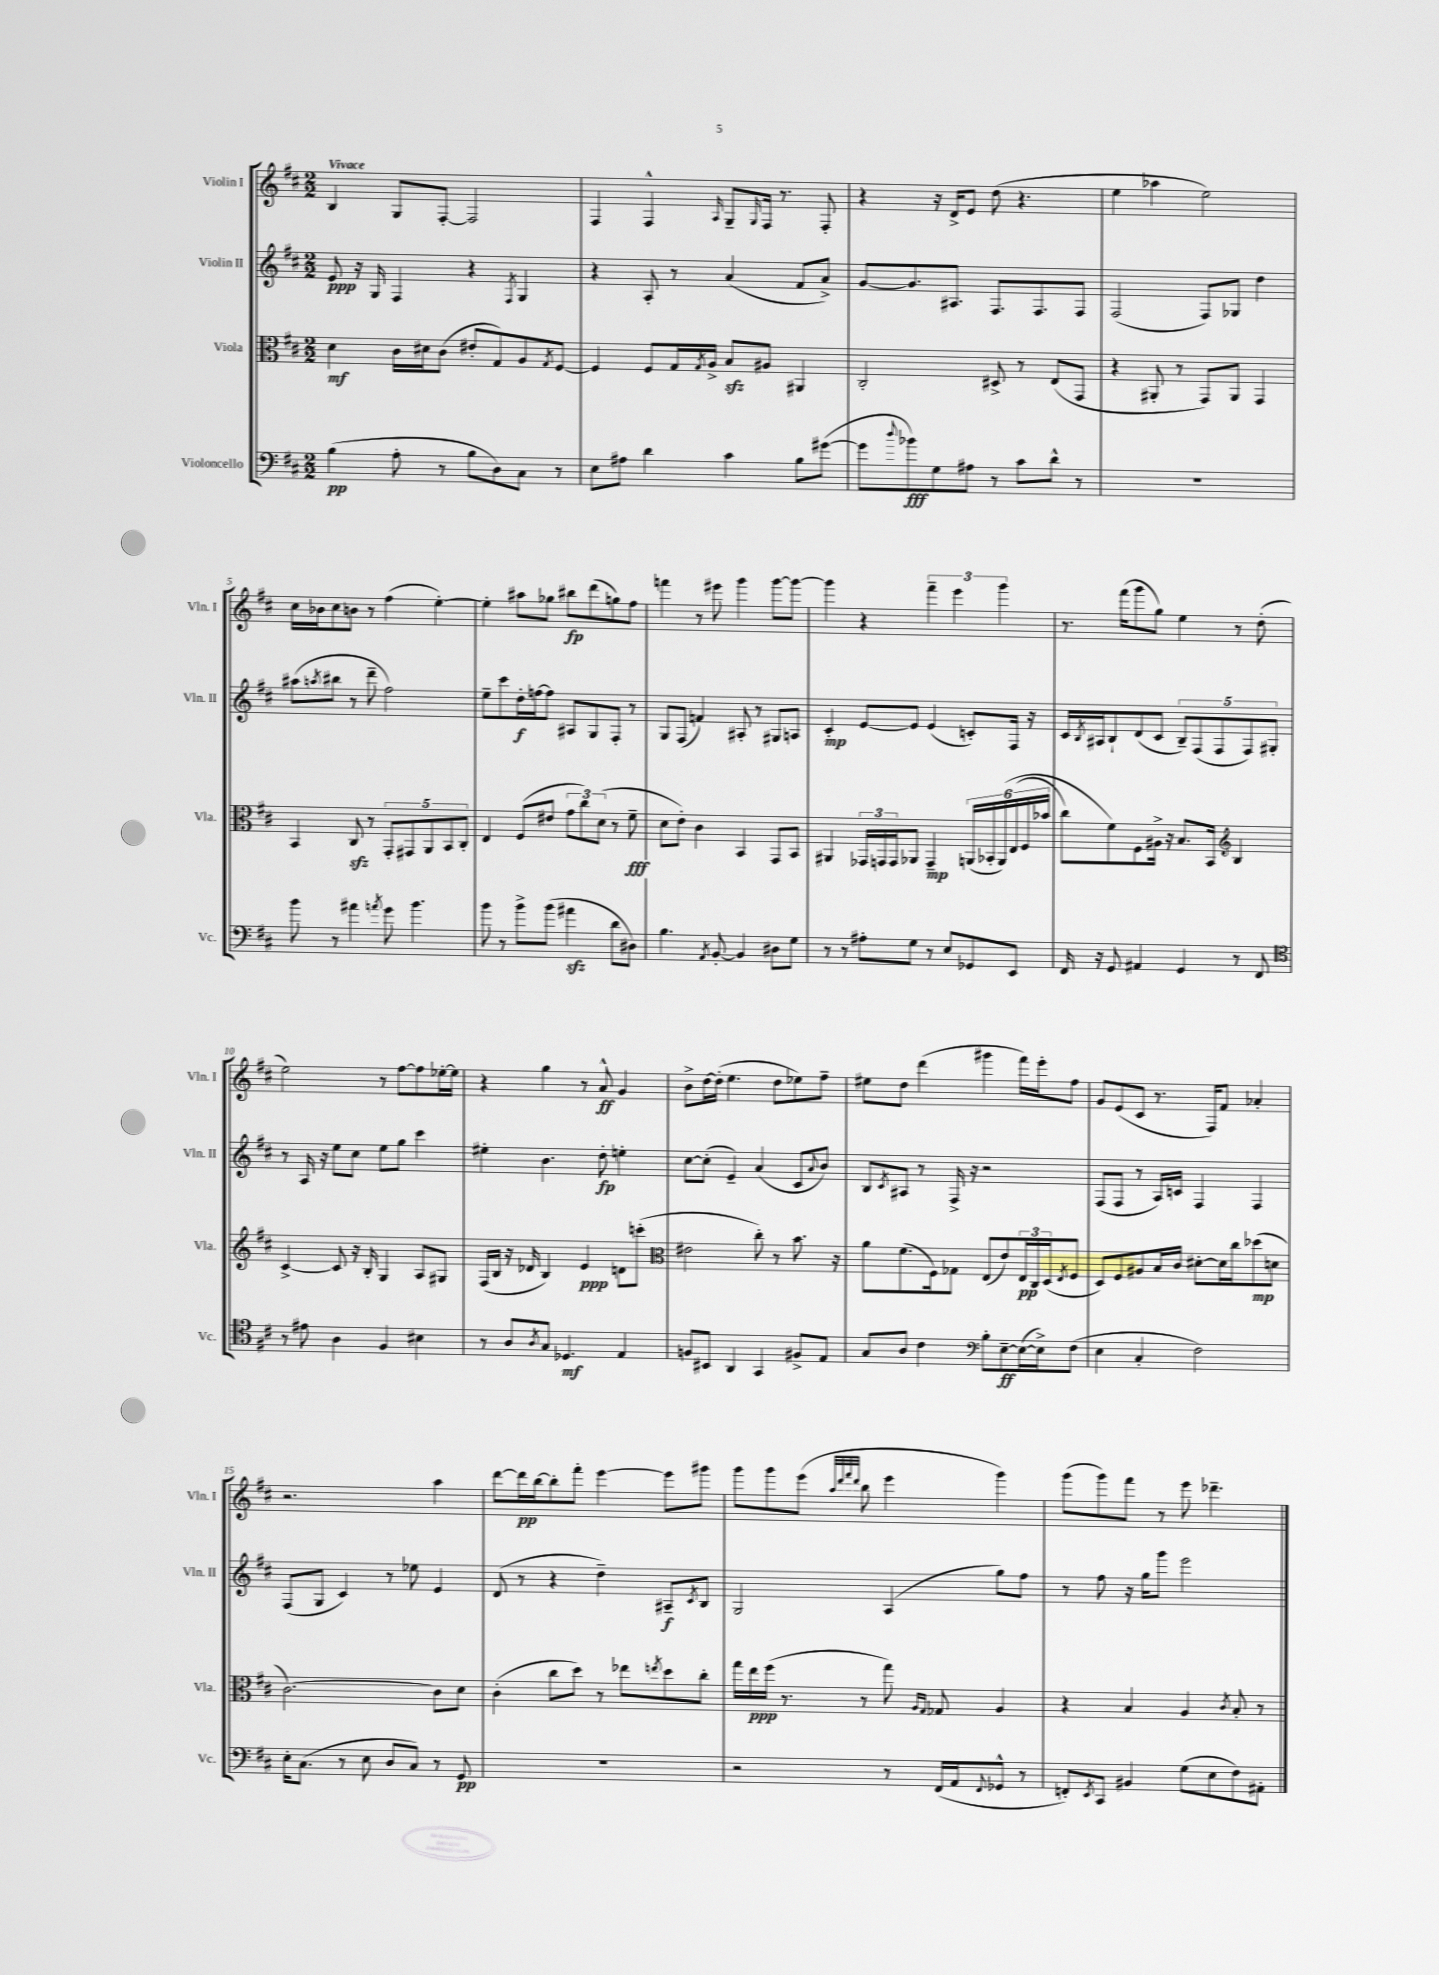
<<
\new StaffGroup <<
\new Staff = "s0" \with { instrumentName = "Violin I" shortInstrumentName = "Vln. I" } {
    \clef treble \key d \major \numericTimeSignature \time 2/2 \tempo "Vivace"
    b4 g8 fis8~-. fis2 |
    fis4 fis4-^ \grace { a16 } g8-- \grace { g16 } fis16 r8. fis8-. |
    r4 r16 d'16-> e'8 d''8( r4. |
    e''4 aes''4 e''2) |
    cis''16 bes'16 cis''8 b'8 r8 fis''4( e''4~-.) |
    e''4-. ais''8 ges''8 bis''8\fp d'''8( g''8) fis''8 |
    f'''4 r8 eis'''8 g'''4 g'''8~ g'''8~ |
    g'''4 r4 \tuplet 3/2 { fis'''4-- e'''4 g'''4 } |
    r8. fis'''16( g'''8 g''8) e''4 r8 d''8-.( |
    e''2) r8 fis''8~ fis''8 ees''16~-. ees''16 |
    r4 g''4 r8 a'8-^\ff g'4 |
    b'8-> d''16~ d''16-.( e''4. d''8 ees''8) fis''8-- |
    eis''8 d''8 d'''4( gis'''4 fis'''16) e'''16-. fis''8 |
    g'8 e'8( cis'8 r8. fis16) fis'8 aes'4-. |
    r2. a''4 |
    d'''8~ d'''16\pp b''16~ b''8-. fis'''8-. e'''4~ e'''8 gis'''8 |
    g'''8 g'''8 e'''8( \grace { a''32 d'''32 fis'''32 d'''32 } b''8 e'''4 g'''4) |
    g'''8( g'''8) fis'''8 r8 e'''8 des'''4.-- \bar "|." |
}
\new Staff = "s1" \with { instrumentName = "Violin II" shortInstrumentName = "Vln. II" } {
    \clef treble \key d \major \numericTimeSignature \time 2/2
    e'8\ppp r16 g16 fis4 r4 \acciaccatura { fis8 } g4 |
    r4 a8-. r8 a'4( fis'8 a'8->) |
    g'8~ g'8. ais8. fis8. fis8. fis8 |
    fis2( fis8) ges8 d''4 |
    ais''8( \acciaccatura { a''8 } bis''8 r8 d'''8-- fis''2) |
    e''8-- cis'''8 d''16-.\f f''16~ f''8 ais8 g8 fis8-. r8 |
    g8 fis8( f'4) ais8-. r8 gis8 a8 |
    cis'4-.\mp e'8~ e'8 e'4( c'8-.) fis16 r16 |
    cis'16 \acciaccatura { b8 } ais16 b8-! d'8( cis'8 \tuplet 5/4 { b8--) fis8( fis8 fis8) gis8-. } |
    r8 a16 r16 e''8 cis''8 e''8 g''8 cis'''4 |
    eis''4-. b'4. d''8-.\fp e''4-. |
    cis''8~ cis''8-.( e'4--) a'4( cis'8 \appoggiatura { a'8 } b'8) |
    b8 \acciaccatura { cis'8 } ais8 r8 fis16-> r16 r2 |
    fis8( fis8 r8 a16) c'16 fis4 fis4 |
    fis8( g8 cis'4) r8 ees''8 e'4 |
    d'8( r8 r4 d''4--) ais8--\f \acciaccatura { cis'8 } b8 |
    g2 a4( g''8) fis''8 |
    r8 fis''8 r16 g''16 g'''8 e'''2 \bar "|." |
}
\new Staff = "s2" \with { instrumentName = "Viola" shortInstrumentName = "Vla." } {
    \clef alto \key d \major \numericTimeSignature \time 2/2
    d'4\mf cis'16 dis'16 cis'8( eis'8-. g8) a8 \acciaccatura { g8 } fis8~ |
    fis4 fis8 g16 \acciaccatura { g8 } a16-> b8\sfz ais8 ais,4 |
    cis2-. dis8-> r8 e8( g,8 |
    r4 ais,8-. r8 g,8) ais,8 g,4 |
    b,4 cis8\sfz r8 \tuplet 5/4 { g,8-. gis,8 a,8 b,8 cis8-. } |
    e4 fis8( eis'8 \tuplet 3/2 { g'8 cis''8) d'8( } r8 fis'8--\fff |
    d'8 e'8-.) cis'4 b,4 g,8 b,8 |
    ais,4 \tuplet 3/2 { ges,16 g,16 g,16 } aes,8 g,4--\mp \tuplet 6/4 { a,16( bes,16-. a,16)\( e16( fis16 bes'16 } |
    cis''8) fis'8\) fis8 ais16-> r16 b8. b,16 \clef treble b4 |
    cis'4~-> cis'8 r16 b16-. g4 a8 gis8 |
    fis16( b16 r16 des'16 b4) e'4\ppp d'8 c'''8-.( |
    \clef alto eis'2 cis''8-.) r8 b'8. r16 |
    a'8 fis'8.( fis16) ges8 e8( e'8) \tuplet 3/2 { e16\pp cis16 d16( } \acciaccatura { e8 } fis8 |
    d8) fis8 ais8 b16 cis'16 dis'8~-. dis'16 cis''16 des''8\mp( d'8 |
    cis'2.~) cis'8 d'8 |
    cis'4-.( cis''8 d''8) r8 ees''8 \acciaccatura { e''8 } d''8 cis''8-. |
    g''16 e''16\ppp fis''16( r8. r8 g''8) \grace { a16 g16 } ges8 a4 |
    r4 b4 a4 \acciaccatura { cis'8 } b8-. r8 \bar "|." |
}
\new Staff = "s3" \with { instrumentName = "Violoncello" shortInstrumentName = "Vc." } {
    \clef bass \key d \major \numericTimeSignature \time 2/2
    b4\pp( a8-. r8 b8 d8) cis8 r8 |
    e8 ais8 d'4 cis'4 b8 gis'8~( |
    gis'8 \appoggiatura { d''8 } bes'8\fff) g8 ais8 r8 cis'8 d'8-^ r8 |
    R1 |
    b'8 r8 ais'4 \acciaccatura { a'8 } g'8 b'4. |
    b'8 r8 b'8-> b'8( ais'4\sfz d'8 dis8) |
    b4. \acciaccatura { a,8 } b,8~-. b,4 dis8 g8 |
    r8 r8 ais8-. g8 r8 e8 ges,8 e,8 |
    fis,16 r16 g,8 ais,4 g,4 r8 fis,8 |
    \clef tenor r8 eis'8 a4 fis4 bis4 |
    r8 a8 \acciaccatura { a8 } g8 des4.\mf e4 |
    f8 bis,8 a,4 g,4 fis8-> e8 |
    g8 a8 cis'4 \clef bass b8-. e8~--\ff e16~( e16->) fis8( |
    e4 cis4-. fis2) |
    e16-. cis8.( r8 e8 d8 cis8) r8 g,8\pp |
    R1 |
    r2 r8 fis,16( a,16 \appoggiatura { fis,8 } ges,8-^ r8 |
    f,8-.) \acciaccatura { e,8 } cis,8 bis,4 g8( e8 fis8) ais,8-. \bar "|." |
}
>>
>>
